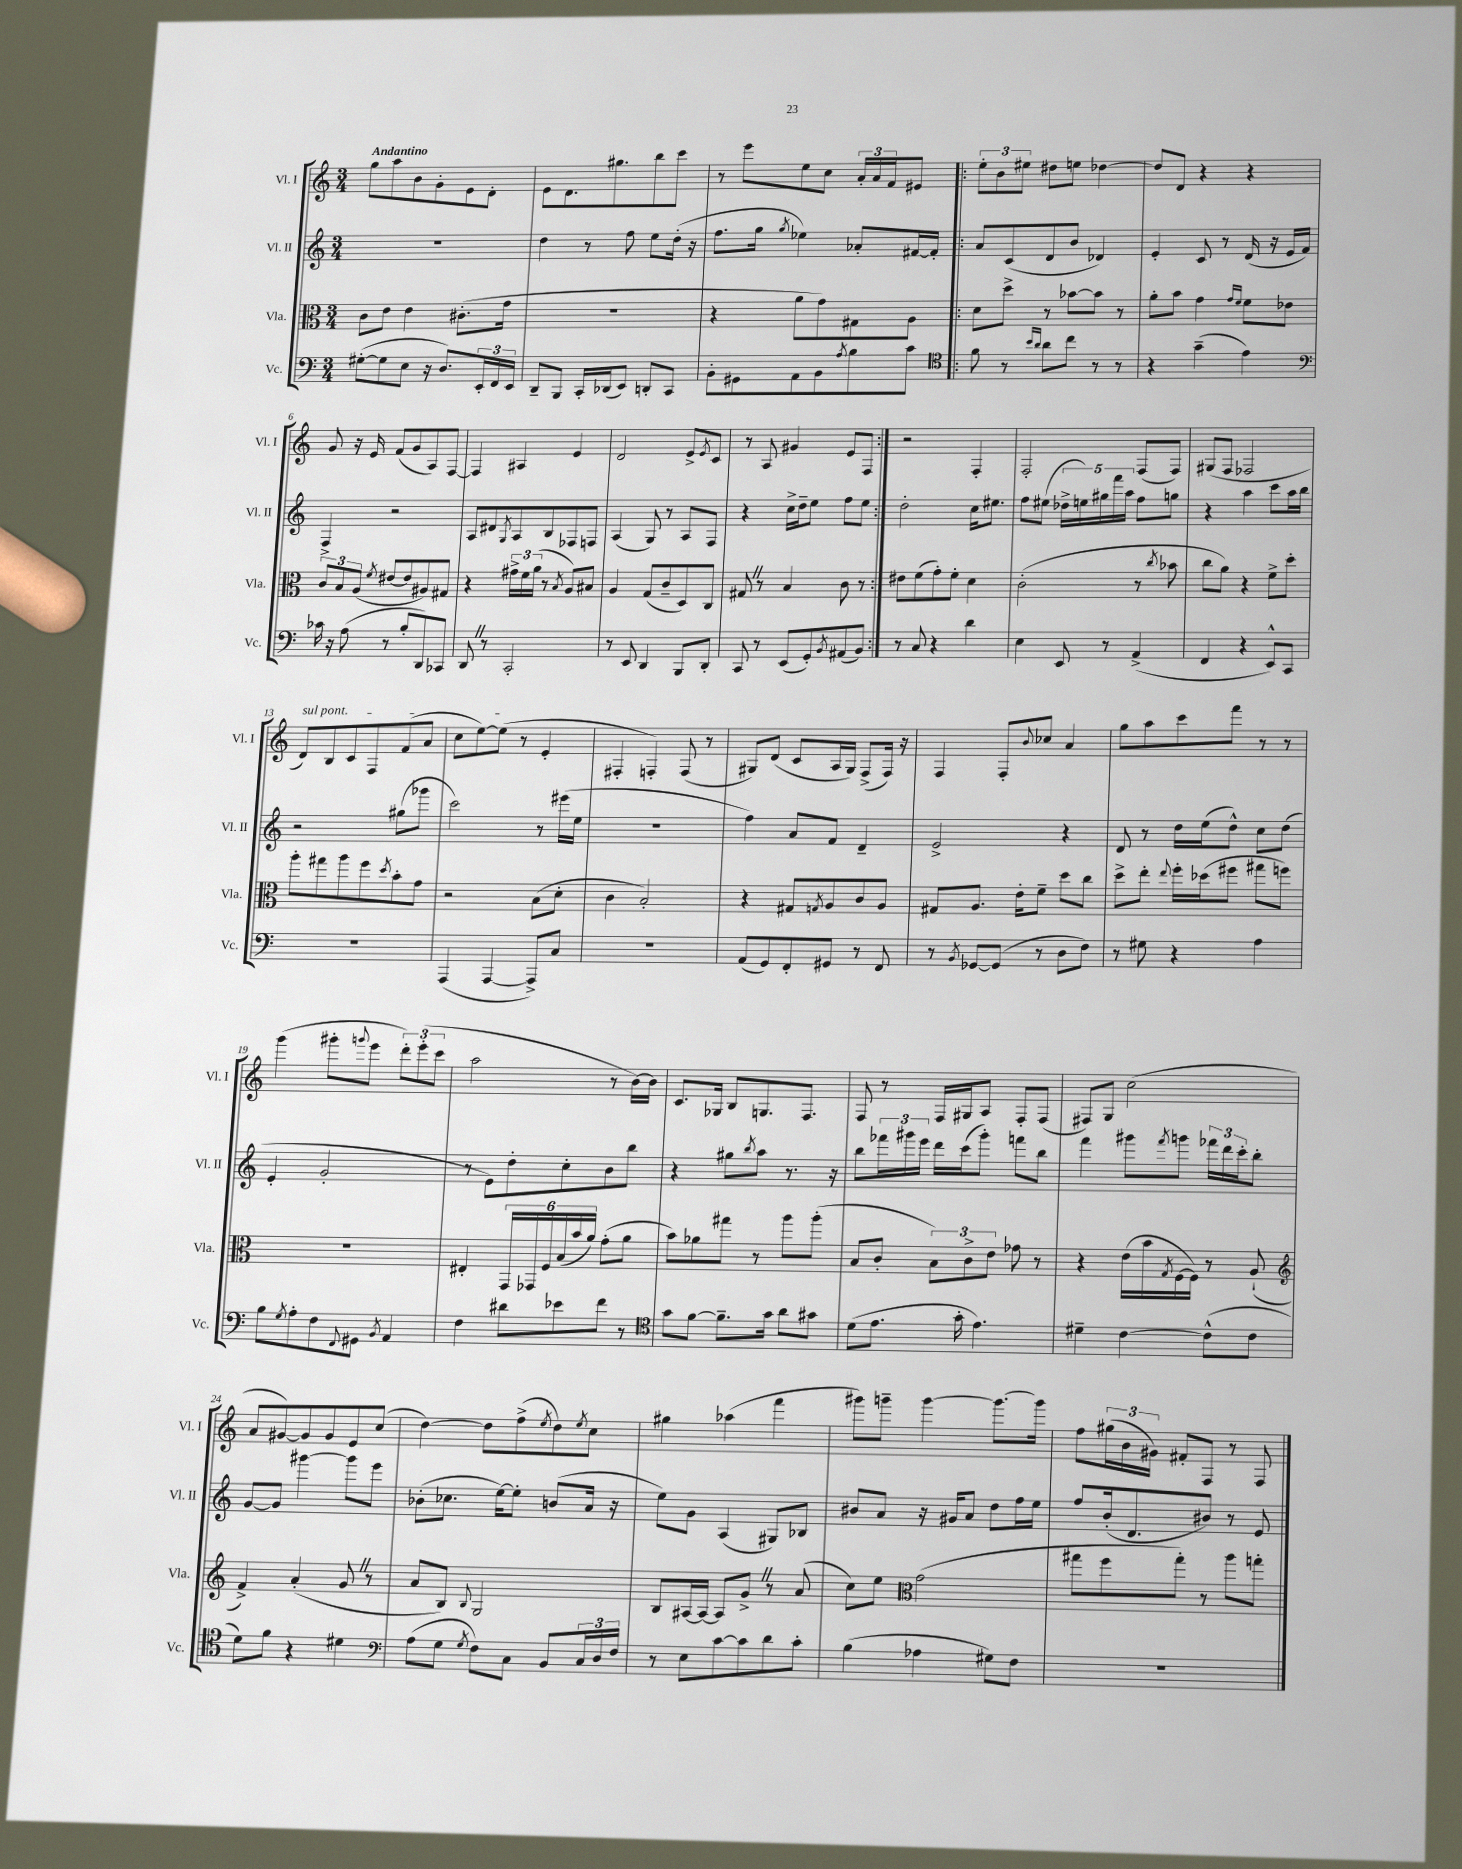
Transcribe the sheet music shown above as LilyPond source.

<<
\new StaffGroup <<
\new Staff = "s0" \with { instrumentName = "Vl. I" shortInstrumentName = "Vl. I" } {
    \clef treble \key c \major \numericTimeSignature \time 3/4 \tempo "Andantino"
    g''8 a''8 b'8 g'8-. e'8 d'8-. |
    e'8 d'8. gis''8. b''8 c'''8 |
    r8 e'''8 e''8 c''8 \tuplet 3/2 { a'16-. a'16 f'16 } eis'8 |
    \repeat volta 2 { \tuplet 3/2 { e''8-. b'8 eis''8 } dis''8 e''8 des''4~ |
    des''8 d'8 r4 r4 |
    g'8 r16 e'16 f'8( g'8 a8) f8~ |
    f4 ais4 e'4 |
    d'2 e'8-> \acciaccatura { e'8 } c'8 |
    r8 a8 gis'4 e'8 f8 | }
    r2 f4-. |
    f2-. f8( f8) |
    gis8( f8 fes2 |
    \once \override TextSpanner.bound-details.left.text = \markup { \italic "sul pont." } d'8\startTextSpan) b8 c'8 f8 f'8( a'8 |
    c''8 e''8~) e''8\stopTextSpan( r8 e'4-. |
    fis4-. f4-.) f8( r8 |
    gis8) d'8( c'8 a16 gis16) f8->( f16) r16 |
    f4 f8-. \appoggiatura { b'8 } ces''8 a'4 |
    g''8 a''8 c'''8 f'''8 r8 r8 |
    g'''4( gis'''8-. \appoggiatura { g'''8 } e'''8 \tuplet 3/2 { d'''8-.) e'''8-.( c'''8 } |
    a''2 r8 b'16~) b'16 |
    c'8. ges16 b8 g8. f8. |
    f8 r8 f16 gis16 a8 f8-. f8( |
    fis8) g8 c''2( |
    a'8 gis'8~) gis'8 gis'8 e'8 c''8( |
    d''4~) d''8 f''8->( \acciaccatura { e''8 } d''8) \acciaccatura { e''8 } c''8 |
    gis''4 aes''4( f'''4 |
    gis'''8) g'''8-- g'''4~ g'''8.~ g'''16 |
    f''8 \tuplet 3/2 { gis''16( b'16 gis'16) } fis'8-. f8 r8 f8 \bar "|." |
}
\new Staff = "s1" \with { instrumentName = "Vl. II" shortInstrumentName = "Vl. II" } {
    \clef treble \key c \major \numericTimeSignature \time 3/4
    R2. |
    d''4 r8 f''8 e''8 d''16-.( r16 |
    f''8. g''16 \acciaccatura { g''8 } ees''4) aes'8-. fis'16~ fis'16-. |
    \repeat volta 2 { a'8 c'8( d'8 b'8 des'4) |
    e'4-. c'8 r8 d'16( r16 e'16 f'16) |
    f4-> r2 |
    a8 dis'8 \acciaccatura { g8 } a8 b8 fes8 f8 |
    a4( g8) r8 a8 f8 |
    r4 c''16-> d''16-- e''8 f''8 e''8 | }
    d''2-. c''16 eis''8. |
    f''8 eis''8( \tuplet 5/4 { des''16-> e''16) gis''16 f'''16 a''16 } f''8 g''8 |
    r4 a''4 c'''8 a''16 b''16 |
    r2 gis''8( ges'''8 |
    c'''2) r8 eis'''16( e''16 |
    R2. |
    f''4) a'8 f'8 d'4-- |
    e'2-> r4 |
    d'8 r8 d''16 e''16( d''8-^) c''8 d''8( |
    e'4-. g'2-. |
    r8 e'8) d''8-. c''8-. b'8 b''8 |
    r4 gis''8 \acciaccatura { b''8 } a''8 r8. r16 |
    b''8 \tuplet 3/2 { fes'''16 gis'''16 e'''16 } d'''16 c'''16( gis'''8-.) f'''8 b''8 |
    f'''4 gis'''8 \acciaccatura { f'''8 } g'''8 \tuplet 3/2 { fes'''16 d'''16 c'''16-. } b''8-. |
    g'8~ g'8 gis'''4~ gis'''8 e'''8 |
    bes'8-.( ces''8. e''16~) e''8-. b'8( a'16 r16 |
    e''8) g'8 a4( gis8) bes8 |
    bis'8 a'8 r16 gis'16 a'8 d''8 f''16 e''16 |
    f''8 b'16-.( d'8. bis'8) r8 e'8 \bar "|." |
}
\new Staff = "s2" \with { instrumentName = "Vla." shortInstrumentName = "Vla." } {
    \clef alto \key c \major \numericTimeSignature \time 3/4
    c'8 e'8 e'4 cis'8.-.( g'16 |
    R2. |
    r4 a'8 g'8) gis8 a8 |
    \repeat volta 2 { d'8 d''8-> r8 bes'8~ bes'8 r8 |
    a'8-. b'8 g'4 \grace { g'16 f'16 } f'8 ees'8 |
    \tuplet 3/2 { c'8 b8 a8( } \acciaccatura { f'8 } eis'8~ eis'8 ais8) gis8 |
    r4 \tuplet 3/2 { gis'16-> f'16 a'16( } r8 \acciaccatura { b8 } a8) bis8 |
    a4 g8( c'8-- d8) c8 |
    gis8 \once \override BreathingSign.text = \markup { \musicglyph "scripts.caesura.straight" } \breathe r8 b4 c'8 r8 | }
    eis'8 f'8( g'8-.) f'8-. d'4 |
    c'2-.( r8 \acciaccatura { c''8 } bes'8 |
    c''8 a'8) r4 f'8-> d''8-. |
    a''8-. gis''8 a''8 f''8 \acciaccatura { d''8 } b'8-. g'8 |
    r2 b8( d'8-. |
    c'4 b2-.) |
    r4 gis8 \acciaccatura { g8 } a8 c'8 a8 |
    gis8 a8. e'16-. f'8-- d''8 c''8 |
    d''8-> e''8-. \appoggiatura { e''8 } f''16-. des''16( fis''8 gis''8 f''8) |
    R2. |
    eis4-. \tuplet 6/4 { g,16 ges,16 f16 b16( b'16 a'16) } g'8-.( a'8 |
    b'8) aes'8 gis''8 r8 a''8 a''8-.( |
    b8 c'8-. \tuplet 3/2 { b8) c'8-> e'8 } ges'8 r8 |
    r4 e'16( b'16 \acciaccatura { g8 } f16~ f16) r8 a8-!( |
    \clef treble f'4->) a'4-.( g'8 \once \override BreathingSign.text = \markup { \musicglyph "scripts.caesura.straight" } \breathe r8 |
    a'8 b8) \appoggiatura { b8 } g2 |
    b8 ais16~ ais16~ ais8 g'8-> \once \override BreathingSign.text = \markup { \musicglyph "scripts.caesura.straight" } \breathe r8 a'8( |
    c''8) e''8 \clef alto g'2( |
    gis''8 f''8 gis''8-.) r8 a''8 g''8-. \bar "|." |
}
\new Staff = "s3" \with { instrumentName = "Vc." shortInstrumentName = "Vc." } {
    \clef bass \key c \major \numericTimeSignature \time 3/4
    gis8~-.( gis8 e8 r16 d8.) \tuplet 3/2 { e,16-. f,16 e,16 } |
    d,8-- b,,8 c,16-. des,16( e,8) d,8-. c,8 |
    b,8-. gis,8 a,8 b,8 \acciaccatura { a8 } b8 c'8 |
    \repeat volta 2 { \clef tenor f'8 r8 \grace { b'16 a'16 } a'8 c''8 r8 r8 |
    r4 g'4--( e'4) |
    \clef bass ces'16 r16 a8( r8 b8-. d,8) ces,8 |
    d,8 \once \override BreathingSign.text = \markup { \musicglyph "scripts.caesura.straight" } \breathe r8 c,2-. |
    r8 e,8 d,4 b,,8 d,8-. |
    c,8 r8 e,8( g,8-.) \acciaccatura { b,8 } ais,8( b,8) | }
    r8 c8 r4 d'4 |
    e4 e,8 r8 a,4->( |
    f,4 r4 e,8-^) c,8 |
    R2. |
    a,,4( a,,4~ a,,8->) c8 |
    R2. |
    a,8( g,8) f,8-. gis,8 r8 f,8 |
    r8 \acciaccatura { b,8 } ges,8~ ges,8( r8 d8 f8) |
    r8 gis8 r4 a4 |
    b8 \acciaccatura { g8 } a8-. f8 \appoggiatura { f,8 } gis,8 \acciaccatura { b,8 } a,4 |
    f4 dis'8 ees'8 f'8 r8 |
    \clef tenor g'8 f'8~ f'8.-- g'16 a'8 gis'8 |
    d'8( e'8. g'16-. e'4.) |
    dis'4-- c'4~ c'8-^( c'8 |
    d'8) f'8 r4 dis'4 |
    \clef bass a8( g8 \acciaccatura { g8 } f8) c8 b,8 \tuplet 3/2 { c16 d16 f16 } |
    r8 e8 c'8~ c'8 d'8 c'8-. |
    b4( aes4 gis8) f8 |
    R2. \bar "|." |
}
>>
>>
